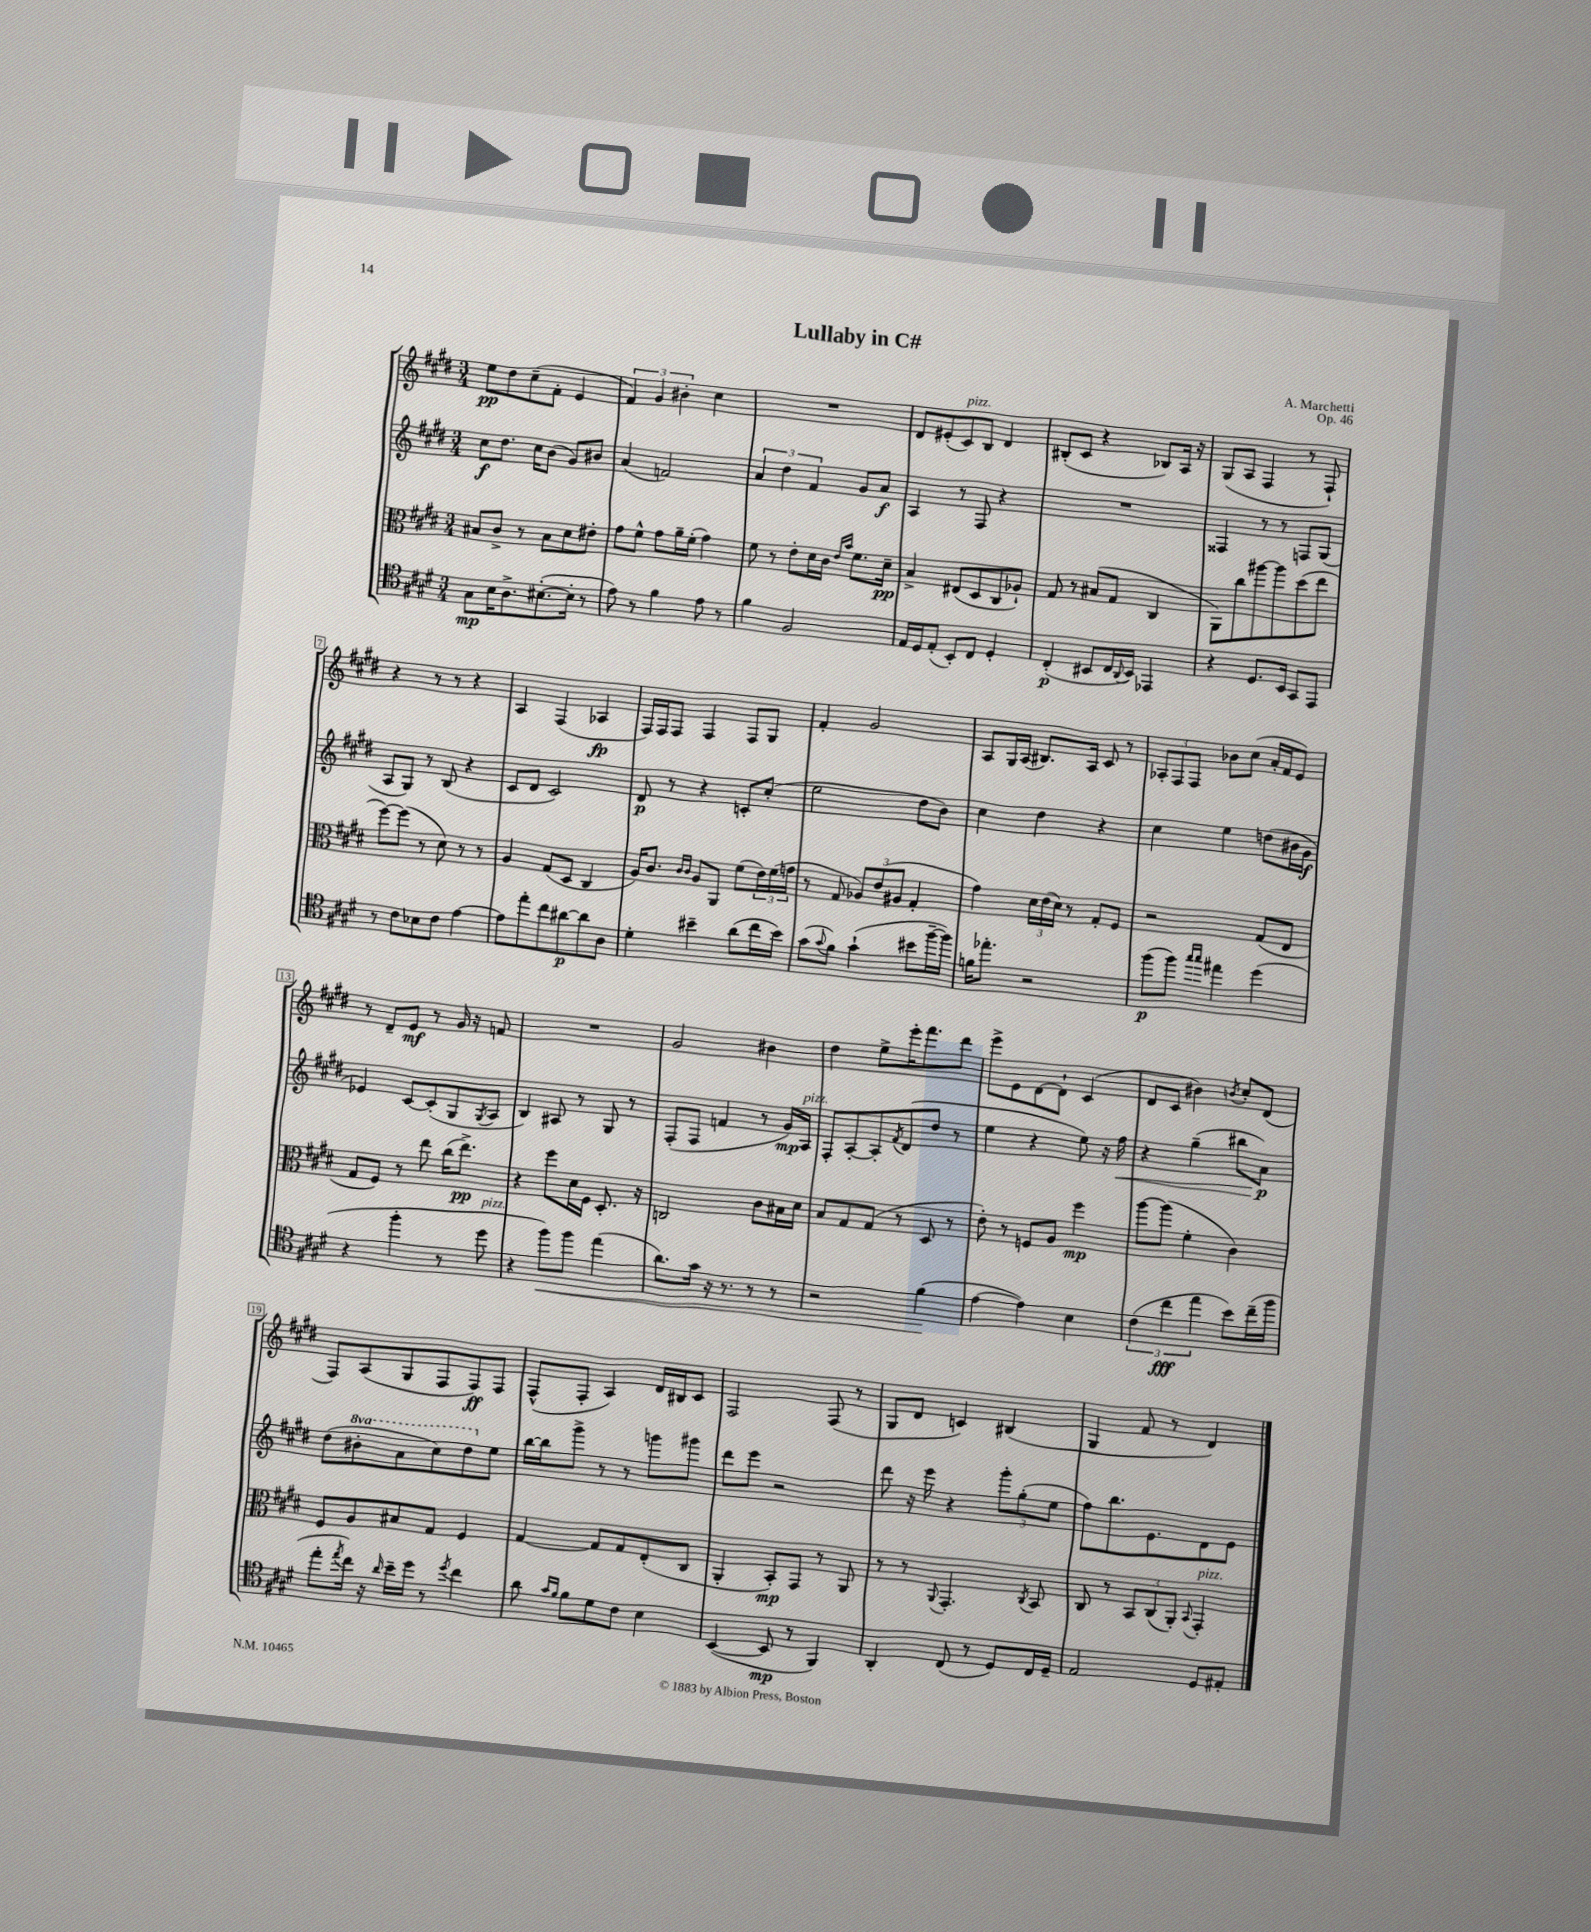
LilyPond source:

\header { title = "Lullaby in C#" composer = "A. Marchetti" opus = "Op. 46" }
<<
\new StaffGroup <<
\new Staff = "s0" {
    \clef treble \key e \major \numericTimeSignature \time 3/4
    e''8\pp dis''8 cis''8--( fis'8-. e'4 |
    \tuplet 3/2 { fis'4) gis'4 bis'4-. } cis''4 |
    R2. |
    dis'8 eis'8-.( cis'8^\markup { \italic "pizz." }) b8 dis'4 |
    bis8-.( cis'8 r4 bes8) a16 r16 |
    gis8( a8 fis4 r8 fis8-!) |
    r4 r8 r8 r4 |
    a4 fis4( aes4\fp |
    fis16) fis16 fis8 fis4 fis8 gis8 |
    fis'4-. gis'2 |
    a8 gis16 a16( bis8.) a16 cis'8 r8 |
    \tuplet 3/2 { aes8-. fis8 fis8 } bes'8 cis''8( a'16-. fis'16 e'8) |
    r8 dis'8-- e'8\mf r8 gis'16 r16 f'8 |
    R2. |
    gis'2 bis'4 |
    dis''4 e''8-> e'''16-. fis'''8. dis'''8 |
    e'''8-> e'8 dis'8~ dis'8-! cis'4( |
    dis'8 cis'8 bis'4) \acciaccatura { b'8 } cis''8-. dis'8( |
    fis8) a8( gis8 fis8 fis8\ff) fis8 |
    fis8-^( fis8-. a4) dis'16 bis16 cis'8 |
    fis2 fis8( r8 |
    gis8 dis'8 c'4) bis4( |
    gis4 fis'8 r8 dis'4) \bar "|." |
}
\new Staff = "s1" {
    \clef treble \key e \major \numericTimeSignature \time 3/4 \set Staff.ottavationMarkups = #ottavation-simple-ordinals
    cis''8\f dis''8. cis''16 b'8( gis'8) bis'8 |
    a'4( f'2) |
    \tuplet 3/2 { a'4 dis''4 fis'4 } gis'8 a'8\f |
    a4 r8 fis8 r4 |
    R2. |
    fisis4 r8 r8 f8 gis8( |
    a8 gis8) r8 b8( r4 |
    cis'8 dis'8 cis'2) |
    dis'8\p r8 r4 c'8-. cis''8-.( |
    e''2 dis''8 b'8) |
    cis''4 dis''4 r4 |
    cis''4 e''4 d''8( bis'16 gis'16\f |
    ees'4) cis'8~ cis'8-.( gis8 \acciaccatura { gis8 } a8 |
    b4) ais8 r8 gis8 r8 |
    fis8-.( fis8 f'4 r8 gis'16\mp) a16^\markup { \italic "pizz." } |
    fis8-. a8~-. a8-. \acciaccatura { fis'8 } dis'8( dis''8 r8 |
    e''4 r4 e''8) r16 fis''16\< |
    r4 gis''4--( bis''8 a'8\p\!) |
    dis''8( \ottava #1 bis''8-. a''8 cis'''8) dis'''8 \ottava #0 e''8 |
    b''16~ b''16 gis'''8-> r8 r8 g'''8 gis'''8 |
    dis'''8 e'''8 r2 |
    dis'''8 r16 e'''16 r4 \tuplet 3/2 { gis'''8-. gis''8-.( e''8 } |
    fis''8) b''8. e'8. dis'8 e'8 \bar "|." |
}
\new Staff = "s2" {
    \clef alto \key e \major \numericTimeSignature \time 3/4
    bis8 cis'8-> r8 bis8 dis'8 eis'8-. |
    gis'8 fis'8-^ gis'8 a'16-- fis'16-.( gis'4) |
    fis'8 r8 e'8-. dis'16 cis'16 \grace { e'16 b'16 } fis'8. dis'16--\pp |
    b4-> eis8( dis8 cis8 aes8-!) |
    gis8 r8 bis8( gis8 cis4 |
    a,8) cis''8 ais''8~ ais''8 dis''8( e''8 |
    fis''8~) fis''8( r8 dis'8) r8 r8 |
    a4 gis8( dis8 cis4 |
    a16) cis'8. \grace { cis'16 cis'16 } a8 a,8 fis'8( \tuplet 3/2 { e'16) fis'16( g'16 } |
    r8 gis8 \tuplet 3/2 { aes8) e'8( ais8 } gis4-. |
    gis'4) \tuplet 3/2 { dis'16 e'16( dis'16) } r8 gis8-. fis8 |
    r2 gis8( e8 |
    gis8 fis8) r8 e''8 cis''16( e''8.->\pp) |
    r4 fis''8 dis'16 fis16 dis8.-. r16 |
    c2 cis'8 bis16 dis'16 |
    b8 gis8 gis8( r8 dis8 r8 |
    e'8-.) r8 f8 a8 fis''4\mp |
    a''8~ a''8( fis'4-. cis'4) |
    fis8 a8 bis8 gis8 fis4 |
    gis4~ gis8 gis8 e8-.( cis8 |
    a,4-. b,8-.\mp) gis,8 r8 a,8 |
    r8 r8 \appoggiatura { a,8 } gis,4.-. \acciaccatura { cis8 } b,8 |
    cis8 r8 \tuplet 3/2 { b,8 cis8( a,8-.) } \appoggiatura { b,8 } gis,4-.^\markup { \italic "pizz." } \bar "|." |
}
\new Staff = "s3" {
    \clef tenor \key e \major \numericTimeSignature \time 3/4
    gis8\mp b16 a8.-> bis8.~-.( bis16-. r8 |
    e'8) r8 fis'4 e'8 r8 |
    fis'4 fis2 |
    e16 dis16 e8-.( b,8-.) cis8 dis4-. |
    cis4-.\p( bis,8 cis16 \appoggiatura { a,8 } bis,16) ees,4 |
    r4 dis8. b,16 gis,8 e,8 |
    r8 cis'8 bes8 cis'8 e'4~ |
    e'8 e''8-. cis''8 ais'8~\p ais'8 a8 |
    dis'4-. bis'4-- a'8( cis''16 bis'16) |
    gis'8( \appoggiatura { gis'8 } fis'8) gis'4-!( bis'8 fis''16~-- fis''16) |
    f'16 ees''8.-. r2 |
    fis''8\p( fis''8) \grace { gis''16 gis''16 } eis''4 dis''4( |
    r4 fis''4-. r8 dis''8^\markup { \italic "pizz." } |
    r4 fis''8\<) fis''8 e''4( |
    a'8.) gis'16 r16 r8. r8 r8 |
    r2 fis'4\!( |
    e'4~ e'4) b4 |
    \tuplet 3/2 { cis'4( cis''4\fff e''4 } b'8) cis''16--( fis''16 |
    e''8-. \acciaccatura { e''8 } cis''16) r16 \grace { a'16 } b'16-- dis''16 r8 \acciaccatura { dis''8 } cis''4 |
    a'8 \grace { gis'16 fis'16 } fis'8 dis'8 cis'8 b4 |
    b,4~( b,8\mp r8 fis,4) |
    a,4-. cis8( r8 dis8) cis16 dis16-- |
    e2 dis8 eis8-. \bar "|." |
}
>>
>>
\layout { \context { \Score \override BarNumber.stencil = #(make-stencil-boxer 0.1 0.3 ly:text-interface::print) } }
